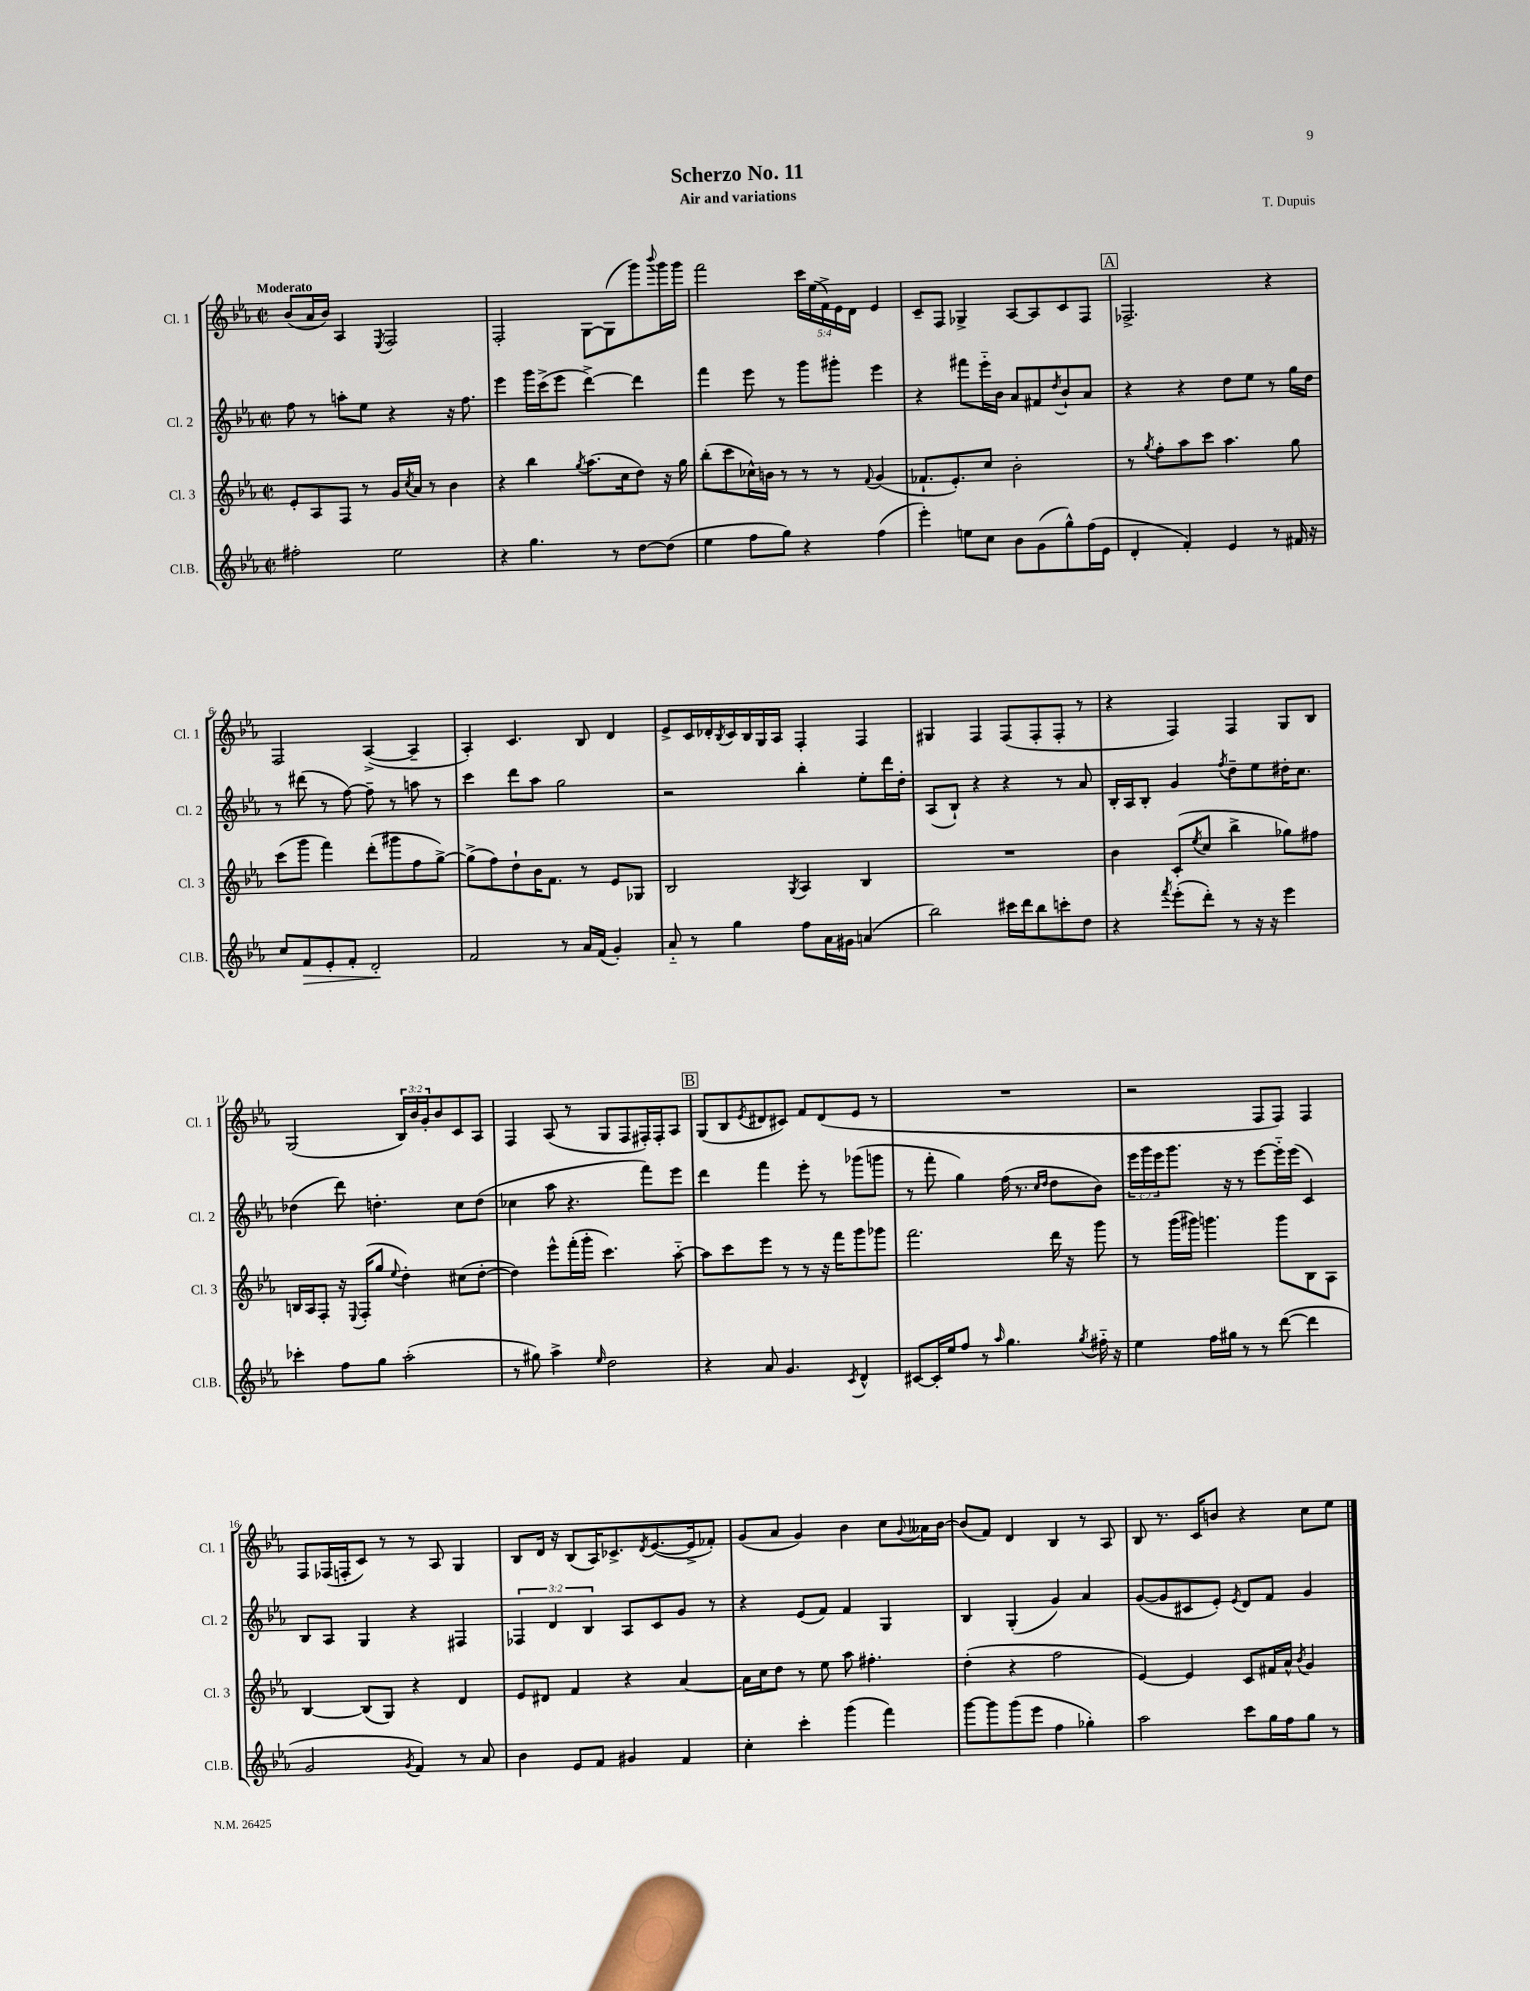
\header { title = "Scherzo No. 11" composer = "T. Dupuis" subtitle = "Air and variations" }
<<
\new StaffGroup <<
\new Staff = "s0" \with { instrumentName = "Cl. 1" shortInstrumentName = "Cl. 1" } {
    \clef treble \key ees \major \defaultTimeSignature \time 2/2 \override Staff.TupletNumber.text = #tuplet-number::calc-fraction-text \tempo "Moderato"
    bes'8( aes'16 bes'16) aes4 \acciaccatura { ees8 } f2 |
    f2-. g8~ g8( g'''8) \appoggiatura { bes'''8 } g'''16 g'''16 |
    f'''2 \tuplet 5/4 { c'''16 ees''16( f'16->) ees'16 d'16 } ees'4 |
    c'8-- f8 ges4-> aes8~ aes8 c'8 f8 |
    \mark \markup { \box "A" } fes2.-> r4 |
    f2 aes4~->( aes4-- |
    aes4-.) c'4. bes8 d'4 |
    ees'8-> c'16 des'16-. \acciaccatura { bes8 } c'16 bes16 g16 aes16 f4-. f4 |
    gis4 f4 f8( f8-. f8-. r8 |
    r4 f4) f4 g8 bes8 |
    g2( \tuplet 3/2 { bes16) bes'16 g'16-. } bes'8 c'8 aes8 |
    f4 aes8( r8 g8 f8 fis16-.) fis16-. aes8 |
    \mark \markup { \box "B" } g8( bes8 \acciaccatura { ees'8 } dis'8 cis'8) f'8 dis'8( ees'8 r8 |
    R1 |
    r2 f8 f8) f4 |
    f8 fes16( f16-. c'8) r8 r8 aes8 g4 |
    bes8 d'16 r16 bes8( aes16) ces'8.-> \acciaccatura { d'8 } ees'8.~( ees'16-> fes'8-.) |
    g'8( aes'8 g'4) bes'4 c''8 \appoggiatura { g'8 } aeses'16 bes'16~ |
    bes'8( f'8) d'4 bes4 r8 aes8 |
    bes8 r8. c'16 b'8 r4 c''8 ees''8 \bar "|." |
}
\new Staff = "s1" \with { instrumentName = "Cl. 2" shortInstrumentName = "Cl. 2" } {
    \clef treble \key ees \major \defaultTimeSignature \time 2/2 \override Staff.TupletNumber.text = #tuplet-number::calc-fraction-text
    f''8 r8 a''8-. ees''8 r4 r16 f''8. |
    ees'''4 g'''16 c'''16->( ees'''8 d'''4~->) d'''4 |
    f'''4 ees'''8 r8 g'''8 gis'''8-. ees'''4 |
    r4 fis'''8 ees'''16-_ bes'16 aes'8 fis'8 \acciaccatura { d''8 } bes'8-! aes'8 |
    \mark \markup { \box "A" } r4 r4 d''8 ees''8 r8 g''16 d''16 |
    r8 dis'''8( r8 f''8~) f''8-- r8 a''8 r8 |
    c'''4 d'''8 aes''8 g''2 |
    r2 bes''4-. ees''8-. d'''16 d''16-. |
    aes8( bes8-!) r4 r4 r8 aes'8 |
    bes16-. aes16 bes8-. g'4 \acciaccatura { f''8 } d''8-- ees''8 dis''16-. c''8. |
    des''4( d'''8) d''4.-. c''8 d''8( |
    ces''4 aes''8 r4. f'''8) ees'''8 |
    \mark \markup { \box "B" } d'''4 f'''4 ees'''8-. r8 ges'''8( g'''8 |
    r8 f'''8-. g''4) f''16( r8. \grace { c''16 d''16 } d''8 bes'8) |
    \tuplet 3/2 { ees'''16 g'''16 ees'''16 } g'''8. r16 r8 ees'''8~ ees'''16-_ ees'''16( c'4) |
    bes8 aes8 g4 r4 fis4 |
    \tuplet 3/2 { fes4 d'4 bes4 } aes8 c'8 g'8 r8 |
    r4 ees'8( f'8) f'4 g4 |
    bes4 g4-.( g'4) aes'4 |
    g'8~( g'8 cis'8 ees'8-.) \acciaccatura { ees'8 } d'8 f'8 g'4 \bar "|." |
}
\new Staff = "s2" \with { instrumentName = "Cl. 3" shortInstrumentName = "Cl. 3" } {
    \clef treble \key ees \major \defaultTimeSignature \time 2/2
    ees'8-. aes8 f8 r8 g'16 \acciaccatura { c''8 } aes'16 r8 bes'4 |
    r4 bes''4 \acciaccatura { g''8 } aes''8.( c''16 d''8) r16 g''16 |
    bes''8-.( c'''8 ces''16-^) b'16 r8 r8 r8 \appoggiatura { f'8 } g'4( |
    fes'8.-! ees'8.-.) c''8 bes'2-. |
    \mark \markup { \box "A" } r8 \acciaccatura { g''8 } f''8-. aes''8 c'''8 aes''4. g''8 |
    c'''8( g'''8 f'''4) d'''8-.( gis'''8 f''8 g''8~->) |
    g''8->( f''8) d''8-! bes'16 f'8. r8 ees'8 ges8 |
    bes2 \acciaccatura { g8 } aes4 bes4 |
    R1 |
    bes'4 c'8-.( \acciaccatura { ees''8 } c''8 bes''4-> ges''8) fis''8 |
    b16 aes16 f8-. r16 \appoggiatura { ees8 } f16-.( g''8 \appoggiatura { ees''8 } d''4-.) cis''8( d''8~-. |
    d''4) ees'''8-^ f'''16-.( g'''16-. c'''4.) aes''8~-_ |
    \mark \markup { \box "B" } aes''8 c'''8 ees'''8 r8 r8 r16 f'''16 g'''8 ges'''8 |
    f'''2. d'''16 r16 g'''8 |
    r8 g'''16( gis'''16) g'''4. g'''8 bes8 aes8 |
    bes4~ bes8( g8) r4 d'4 |
    ees'8 dis'8 f'4 r4 aes'4~ |
    aes'16 c''16 d''8 r8 ees''8 aes''8 fis''4.-. |
    d''4-.( r4 f''2 |
    ees'4~) ees'4 c'8 fis'16 aes'16-^ \acciaccatura { bes'8 } g'4 \bar "|." |
}
\new Staff = "s3" \with { instrumentName = "Cl.B." shortInstrumentName = "Cl.B." } {
    \clef treble \key ees \major \defaultTimeSignature \time 2/2
    fis''2-. ees''2 |
    r4 g''4. r8 d''8~ d''8( |
    ees''4 f''8 g''8) r4 f''4( |
    ees'''4-.) e''8 c''8 bes'8 g'8( g''8-^) f''16( ees'16 |
    \mark \markup { \box "A" } d'4-. f'4-.) ees'4 r8 fis'16 r16 |
    c''8 f'8\> ees'8-. f'8-. d'2-.\! |
    f'2 r8 aes'16 f'16( g'4-.) |
    aes'8-_ r8 g''4 f''8 aes'16 gis'16 a'4( |
    bes''2) cis'''16 d'''16 bes''8 c'''8-. d''8 |
    r4 \acciaccatura { f'''8 } ees'''8-.( d'''8-.) r8 r16 r16 ees'''4 |
    ces'''4-. f''8 g''8 aes''2-.( |
    r8 gis''8) aes''4-> \grace { ees''16 } d''2 |
    \mark \markup { \box "B" } r4 aes'8 g'4. \acciaccatura { c'8 } d'4-^ |
    cis'8~ cis'16-. ees''16 f''8 r8 \grace { aes''16 } g''4. \acciaccatura { g''8 } fis''16-_ r16 |
    ees''4 f''16 gis''16 r8 r8 d'''8~( d'''4 |
    g'2 \acciaccatura { g'8 } f'4) r8 aes'8 |
    bes'4 ees'8 f'8 gis'4 f'4 |
    c''4-. c'''4-. g'''4( f'''4) |
    g'''8~ g'''8 g'''8( ees'''8 f''4 ges''4-.) |
    aes''2 c'''8 g''16 f''16 g''8 r8 \bar "|." |
}
>>
>>
